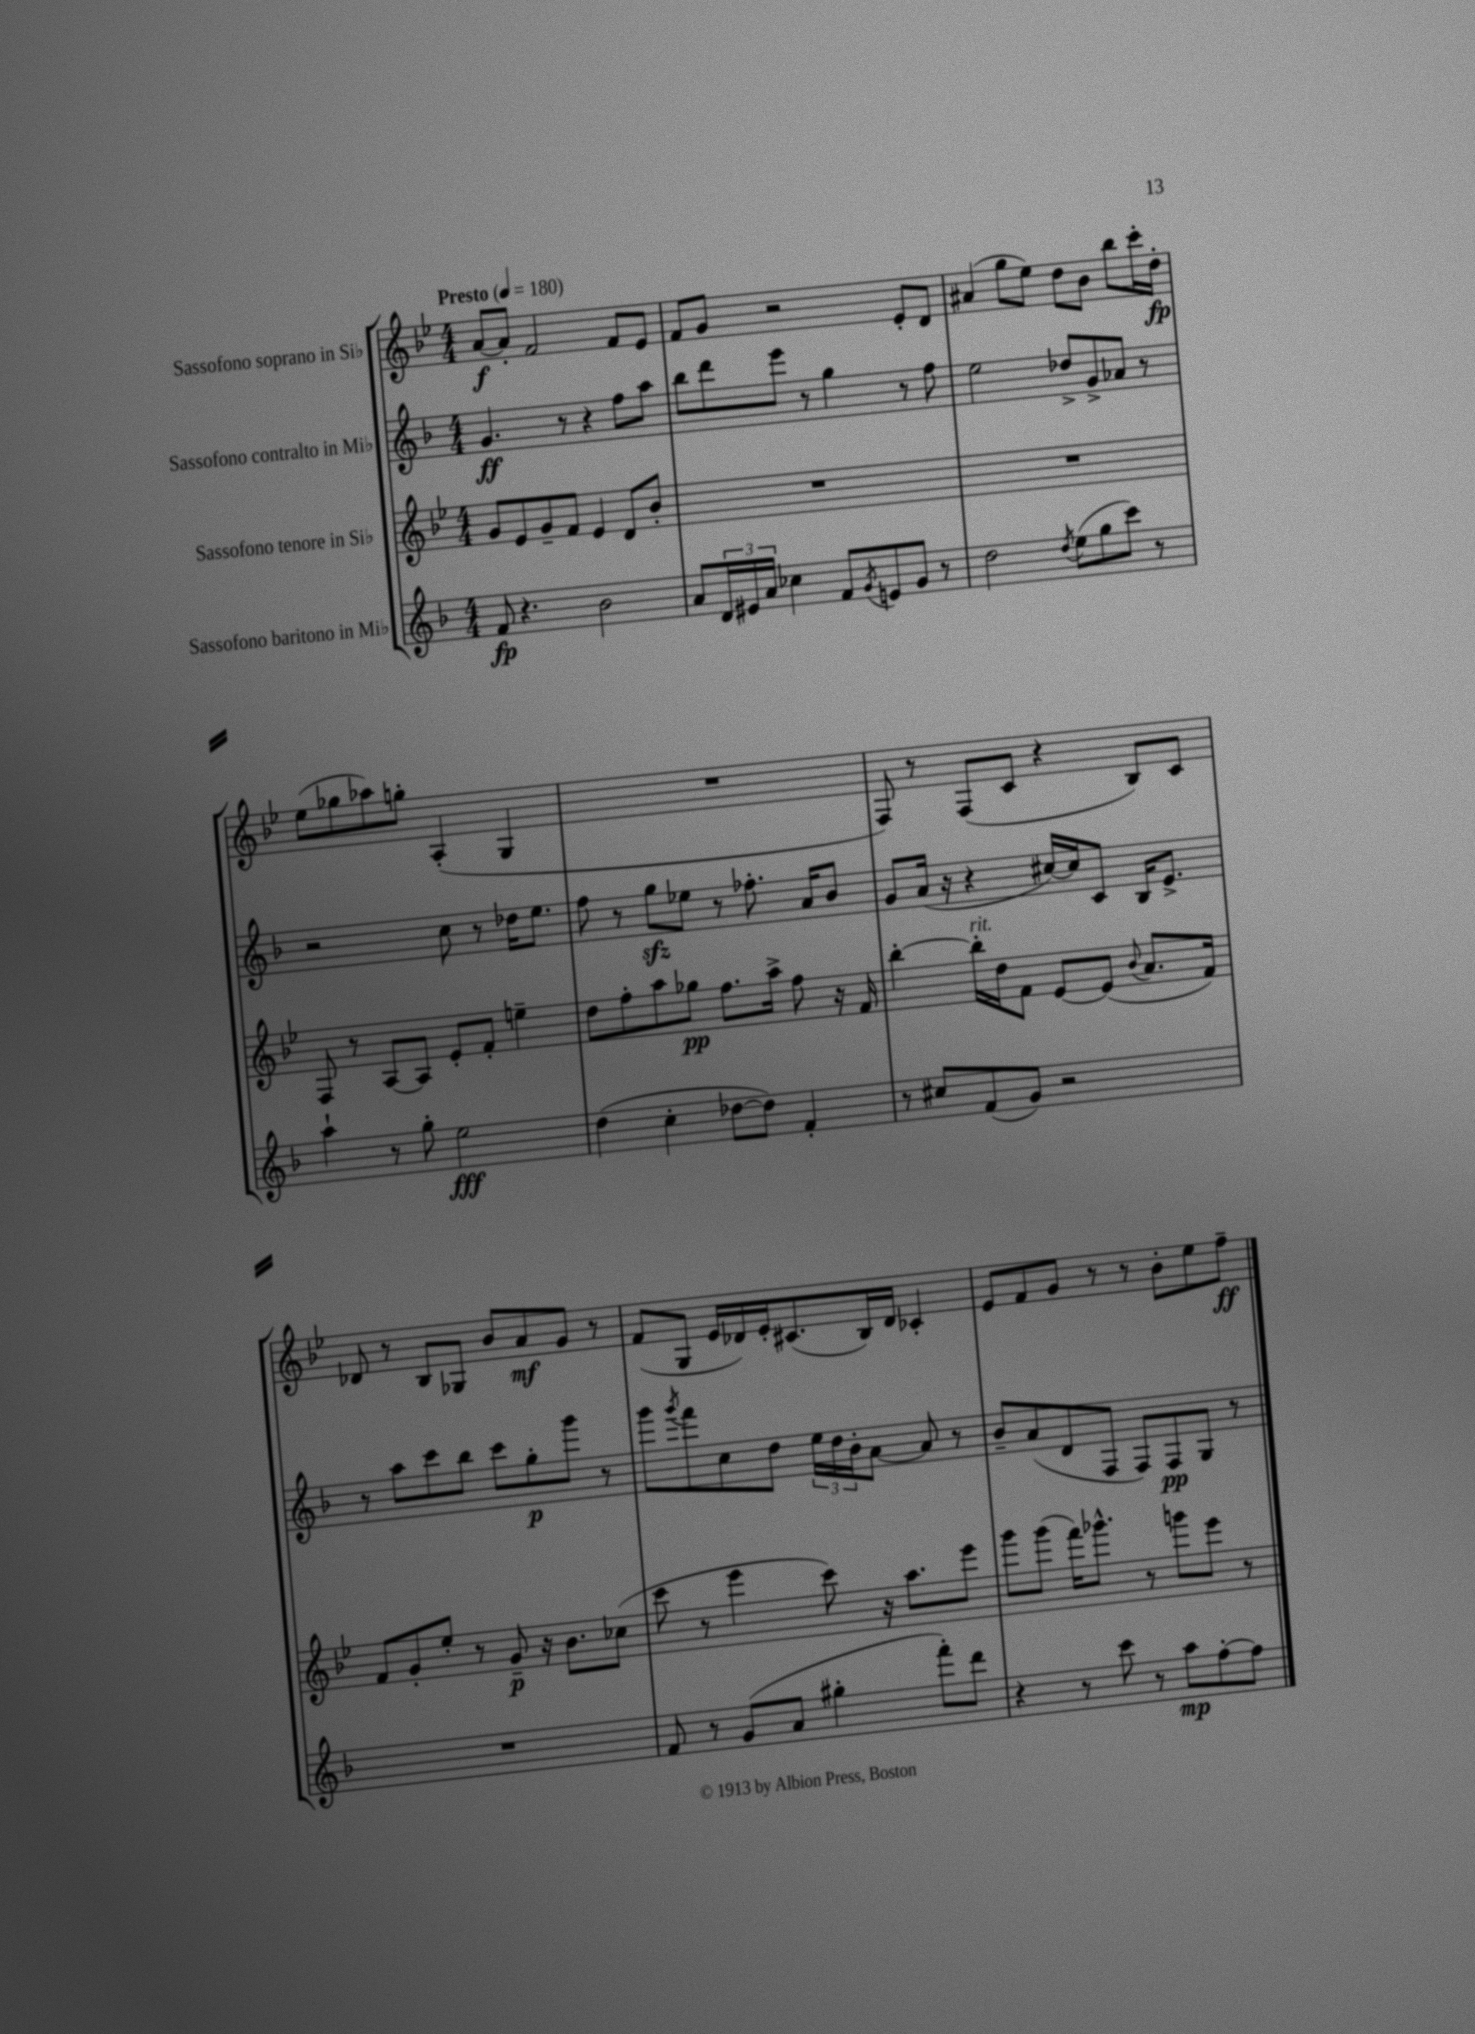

**kern	**kern	**kern	**kern
*staff4	*staff3	*staff2	*staff1
*clefG2	*clefG2	*clefG2	*clefG2
*k[b-]	*k[b-e-]	*k[b-]	*k[b-e-]
*M4/4	*M4/4	*M4/4	*M4/4
*MM180	*MM180	*MM180	*MM180
8f/	8g/L	4.g/	[8a/L
4.r	8e-/	.	8a'/]J
.	8g~/	.	2f/
.	8f/J	8r	.
2b-\	4e-/	4r	.
.	8d/L	8ff\L	8f/L
.	8b-'/J	8aa\J	8e-/J
=	=	=	=
8a/L	1r	8bb-\L	8f/L
24d/L	.	8ddd\	8g/J
24e#/	.	.	.
24a/JJ	.	.	.
4cc-\	.	8eee\J	2r
.	.	8r	.
8f/L	.	4gg\	.
8qg/	.	.	.
8e/	.	.	.
8g/J	.	8r	8e-'/L
8r	.	8ff\	8d/J
=	=	=	=
2dd\	1r	2ee\	(4a#/
.	.	.	8gg\L
.	.	.	8ee-\J)
8qdd/	.	.	.
(8ee\L	.	8dd-^/L	8dd\L
8gg\	.	8g^/	8b-\J
8ccc\J)	.	8a-/J	8bb-\L
8r	.	8r	16ccc'\L
.	.	.	16dd'\JJ
=	=	=	=
4aa`\	8F/	2r	(8ee-\L
.	8r	.	8gg-\
8r	[8A/L	.	8aa-\)
8gg'\	8A/]J	.	8gg'\J
2ee\	8e-'/L	8cc\	(4A'/
.	8f'/J	8r	.
.	4ee~\	16dd-\LK	4G/
.	.	8.ee\J	.
=	=	=	=
(4dd\	8dd\L	8ff\	1r
.	8ff'\	8r	.
4cc'\	8aa\	8gg\L	.
.	8gg-\J	8ee-\J	.
[8dd-\L	8.ff\L	8r	.
8dd-\]J)	.	8.ff-'\	.
.	16aa^\Jk	.	.
4f'/	8ff\	.	.
.	.	16a/LK	.
.	16r	8b-/J	.
.	16f/	.	.
=	=	=	=
8r	[4bb-'\	8g/L	8F/)
8cc#/L	.	(16a/Jk	8r
.	.	16r	.
(8f/	16bb-'\]LL	4r	(8F/L
.	16dd\J	.	.
8g/J)	8f\J	.	8c/J
2r	[8e-/L	[16cc#/LL)	4r
.	.	16cc#/]J	.
.	(8e-/]J	8c/J	.
.	8qqb-/	.	.
.	8.a/L	16B-/LK	8B-/L)
.	.	8.e^/J	.
.	.	.	8c/J
.	16f/Jk)	.	.
=	=	=	=
1r	8f/L	8r	8d-/
.	8g'/	8aa\L	8r
.	8ee-'/J	8ccc\	8B-/L
.	8r	8bb-\J	8G-/J
.	8g~/	8ccc\L	8b-/L
.	16r	8gg'\	8a/
.	8.b-\L	.	.
.	.	8ggg\J	8g/J
.	(8cc-\J	8r	8r
=	=	=	=
8f/	8ccc\	8ggg\L	(8f/L
.	.	8qggg/	.
8r	8r	8fff\	8G/J
(8g/L	4eee-\	8cc\	16e-/LL
.	.	.	16d-/)
8a/J	.	8dd\J	16e-'/J
.	.	.	(8.c#/
4gg#'\	8ccc\)	24ee\LL	.
.	.	24dd\	.
.	.	24b-'\J	.
.	16r	[8a\J	16B-/L)
.	8.aa\L	.	16d-/JJ
8fff'\L)	.	8a/]	4c-'/
8ddd\J	8eee-\J	8r	.
=	=	=	=
4r	8ggg\L	8b-~/L	8e-/L
.	(8ggg\J	(8a/	8f/
8r	16fff\LK)	8d/	8g/J
.	8.ggg-^^\J	.	.
8ccc\	.	8F/J	8r
8r	8r	8F/L)	8r
8aa\L	8ggg\L	8F/	8b-'\L
[8ff'\	8eee-\J	8G/J	8ee-\
8ff\]J	8r	8r	8ff~\J
==	==	==	==
*-	*-	*-	*-
